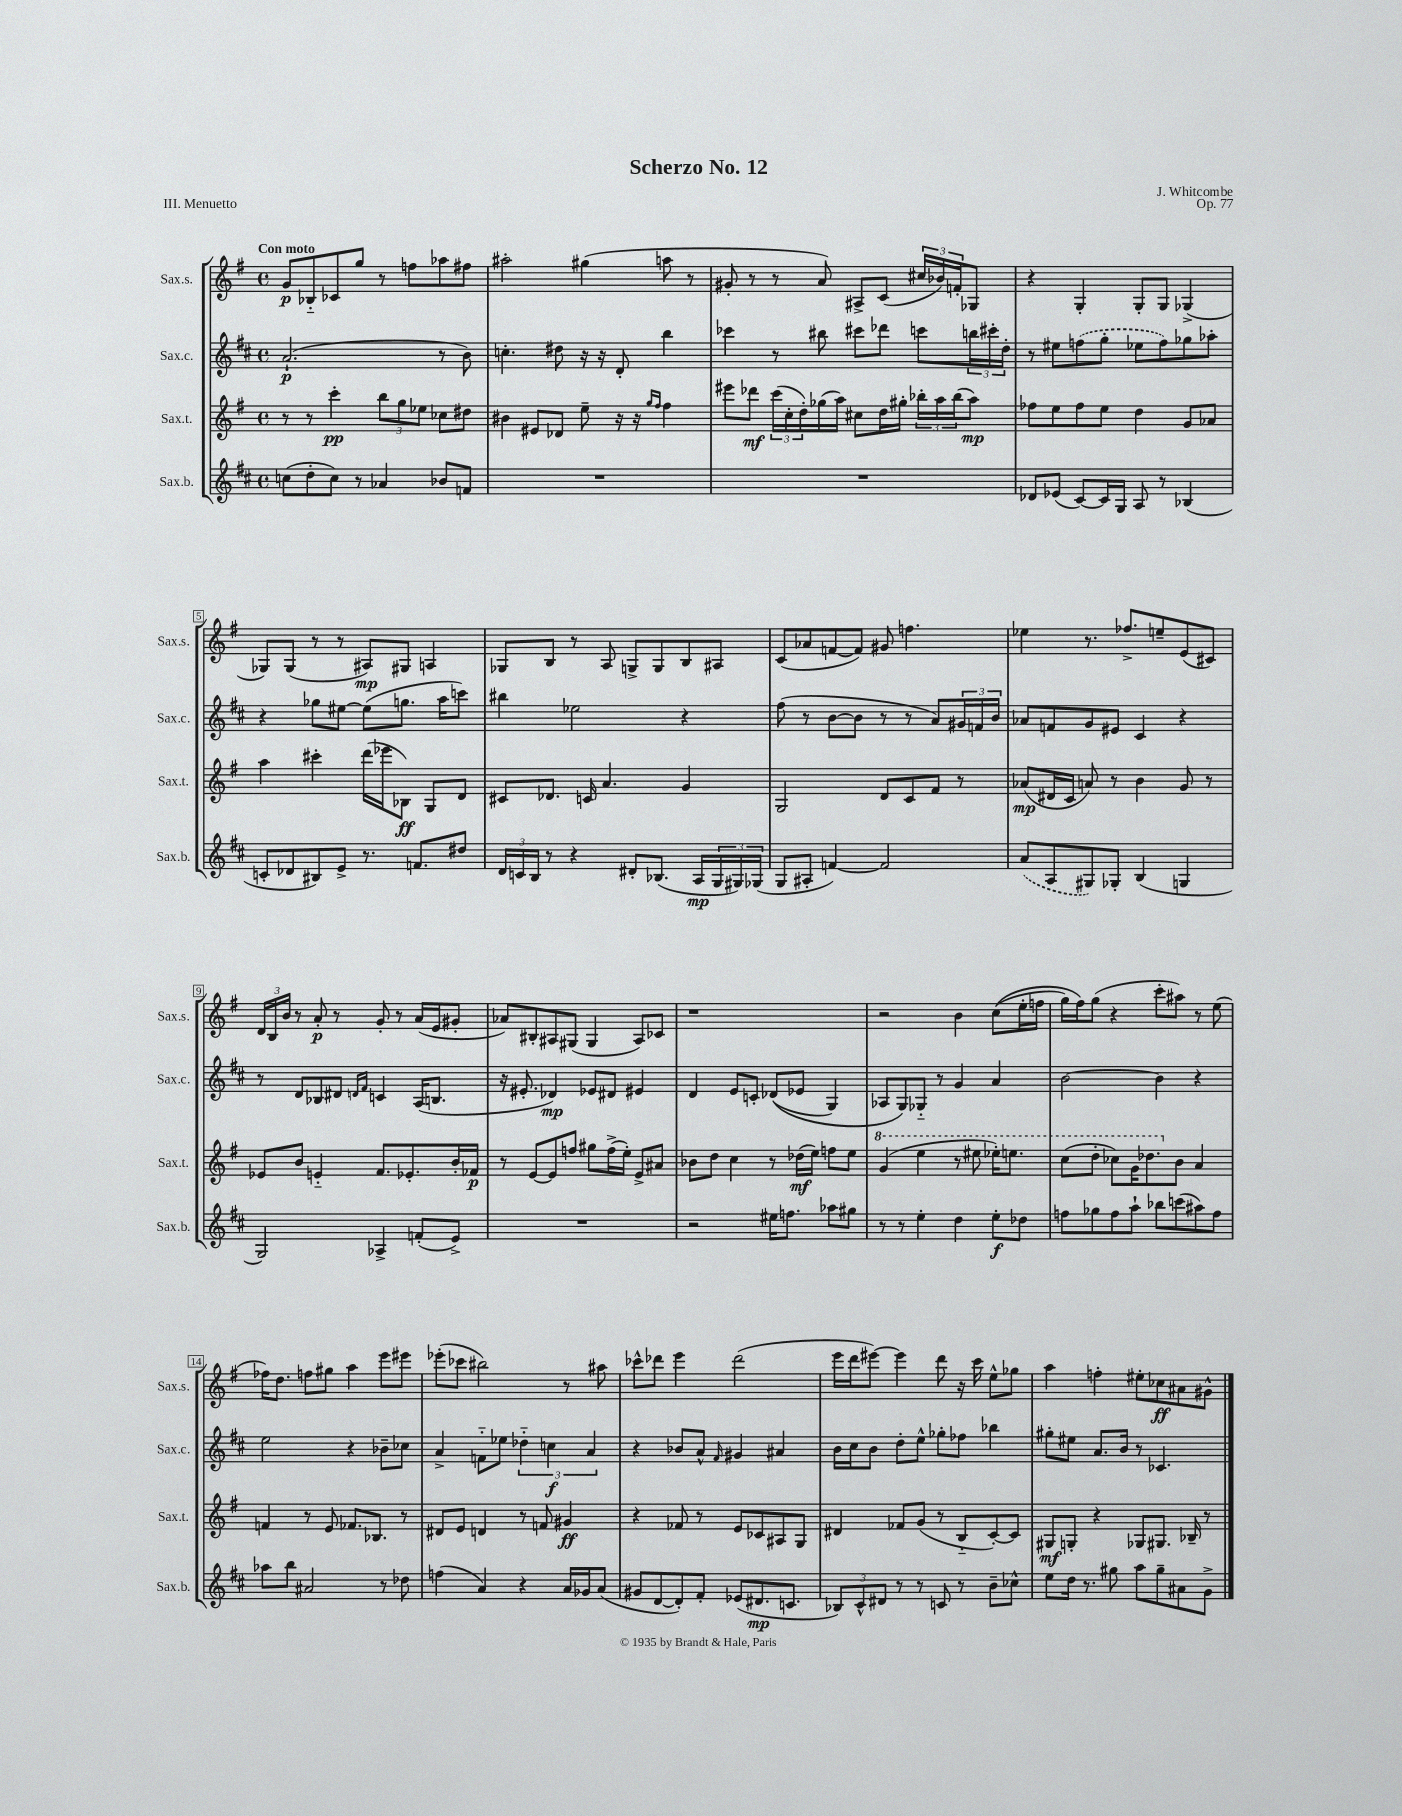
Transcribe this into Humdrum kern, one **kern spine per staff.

**kern	**dynam	**kern	**dynam	**kern	**dynam	**kern	**dynam
*part4	*part4	*part3	*part3	*part2	*part2	*part1	*part1
*staff4	*staff4	*staff3	*staff3	*staff2	*staff2	*staff1	*staff1
*I"Sax.b.	*	*I"Sax.t.	*	*I"Sax.c.	*	*I"Sax.s.	*
*I'Sax.b.	*	*I'Sax.t.	*	*I'Sax.c.	*	*I'Sax.s.	*
*clefG2	*	*clefG2	*	*clefG2	*	*clefG2	*
*k[f#c#]	*	*k[f#]	*	*k[f#c#]	*	*k[f#]	*
*M4/4	*	*M4/4	*	*M4/4	*	*M4/4	*
*met(c)	*	*met(c)	*	*met(c)	*	*met(c)	*
=1	=1	=1	=1	=1	=1	=1	=1
!	!	!	!	!	!	!LO:TX:a:B:t=Con moto	!
(8ccn\L	.	8r	.	(2.a`/	p	8g/L	p
8dd'\	.	8r	.	.	.	8B-X/	.
8cc\J)	.	4ccc'\	pp	.	.	8c-X/	.
8r	.	.	.	.	.	8gg/J	.
4a-X/	.	12bb\L	.	.	.	8r	.
.	.	12gg\	.	.	.	.	.
.	.	.	.	.	.	8ffn\L	.
.	.	12ee-X\J	.	.	.	.	.
8b-X/L	.	8cc-X\L	.	8r	.	8aa-X\	.
8fn/J	.	8dd#X\J	.	8b\)	.	8ff#X\J	.
=2	=2	=2	=2	=2	=2	=2	=2
1r	.	4b#X\	.	4.ccn'\	.	2aa#X'\	.
.	.	8e#X/L	.	.	.	.	.
.	.	8d-X/J	.	8dd#X\	.	.	.
.	.	8ee~\	.	16r	.	(4gg#X\	.
.	.	.	.	16r	.	.	.
.	.	16r	.	8d'/	.	.	.
.	.	16r	.	.	.	.	.
.	.	16qqgg/LL	.	.	.	.	.
.	.	16qqff#/JJ	.	.	.	.	.
.	.	4ff#\	.	4bb\	.	8aan\	.
.	.	.	.	.	.	8r	.
=3	=3	=3	=3	=3	=3	=3	=3
1r	.	8eee#X\L	.	4ccc-X\	.	8g#X'/	.
.	.	8ddd-X\J	mf	.	.	8r	.
.	.	(24ccc\LL	.	8r	.	8r	.
.	.	24cc'\	.	.	.	.	.
.	.	24dd'\)	.	.	.	.	.
.	.	(16gg-X\	.	8bb#X\	.	8a/)	.
.	.	16aa\JJ)	.	.	.	.	.
.	.	8cc#X\L	.	8ccc#X\L	.	8A#X^/L	.
.	.	16dd\L	.	8ddd-X\J	.	(8c/J	.
.	.	16gg#X'\JJ	.	.	.	.	.
.	.	24bb-X'\LL	.	8cccn\L	.	24cc#X/LL	.
.	.	24aa\	.	.	.	24b-X/)	.
.	.	(24bb-\J	.	.	.	24fn'/J	.
.	.	8aa\J)	mp	24bbn\L	.	8G-X/J	.
.	.	.	.	24ccc#X'\	.	.	.
.	.	.	.	24dd'\JJ	.	.	.
=4	=4	=4	=4	=4	=4	=4	=4
8d-X/L	.	8ff-X\L	.	8r	.	4r	.
(8e-X/J	.	8ee\	.	8ee#X\L	.	.	.
[8c#/L)	.	8ff-\	.	(8ffn\	.	4G'/	.
16c#/L]	.	8ee\J	.	8gg'\J	.	.	.
16G/JJ	.	.	.	.	.	.	.
8A/	.	4dd\	.	8ee-X\L	.	8G'/L	.
8r	.	.	.	8ff\)	.	8G/J	.
(4B-X/	.	8g/L	.	8gg-X\	.	(4G-X^/	.
.	.	8a-X/J	.	8aa-X'\J	.	.	.
!!LO:LB:g=z
=5	=5	=5	=5	=5	=5	=5	=5
8cn'/L	.	4aa\	.	4r	.	8G-X/L)	.
8d-X/	.	.	.	.	.	(8G-/J	.
8B#X/)	.	4ccc#X'\	.	8gg-X\L	.	8r	.
8e^/J	.	.	.	[8ee#X\J	.	8r	.
8.r	.	(16ddd\LL	.	(8ee#\L]	.	8A#X/L)	mp
.	.	16eee-X\J	.	.	.	.	.
.	.	8B-X\J)	ff	8.ggn\J	.	8G#X/J	.
8.fn/L	.	.	.	.	.	.	.
.	.	8G/L	.	.	.	4An/	.
.	.	.	.	16aa\KL	.	.	.
8dd#X/J	.	8d/J	.	8cccn\J)	.	.	.
=6	=6	=6	=6	=6	=6	=6	=6
24d/LL	.	8c#X/L	.	4bb#X\	.	8G-X/L	.
24cn/	.	.	.	.	.	.	.
24B/JJ	.	.	.	.	.	.	.
8r	.	8.d-X/J	.	.	.	8B/J	.
4r	.	.	.	2ee-X\	.	8r	.
.	.	16cn/	.	.	.	.	.
.	.	4.a/	.	.	.	8A/	.
8d#X'/L	.	.	.	.	.	8Gn^/L	.
(8.B-X/J	.	.	.	.	.	8G/	.
.	.	4g/	.	4r	.	8B/	.
16A/LL	mp	.	.	.	.	.	.
24G/	.	.	.	.	.	8A#X/J	.
24G#X/)	.	.	.	.	.	.	.
(24G-X/JJ	.	.	.	.	.	.	.
=7	=7	=7	=7	=7	=7	=7	=7
8G/L	.	2G/	.	(8ff#\	.	(8c/L	.
8A#X'/J	.	.	.	8r	.	8a-X/	.
[4fn/)	.	.	.	[8b\L	.	[8fn/	.
.	.	.	.	8b\J]	.	8f/J])	.
2f/]	.	8d/L	.	8r	.	8g#X/	.
.	.	8c/	.	8r	.	4.ffn\	.
.	.	8f#/J	.	8a/L)	.	.	.
.	.	8r	.	24g#X/L	.	.	.
.	.	.	.	24fn/	.	.	.
.	.	.	.	24b/JJ	.	.	.
=8	=8	=8	=8	=8	=8	=8	=8
(8a/L	.	(8a-X/L	mp	8a-X/L	.	4ee-X\	.
8A/	.	16d#X/L	.	8fn/	.	.	.
.	.	16c/JJ	.	.	.	.	.
8G#X/)	.	8an/)	.	8g/	.	8.r	.
8G-X'/J	.	8r	.	8e#X/J	.	.	.
.	.	.	.	.	.	8.ff-X^/L	.
(4B/	.	4b\	.	4c#/	.	.	.
.	.	.	.	.	.	8een~/	.
4Gn/	.	8g/	.	4r	.	(8e/	.
.	.	8r	.	.	.	8c#X/J)	.
!!LO:LB:g=z
=9	=9	=9	=9	=9	=9	=9	=9
2G/)	.	8e-X/L	.	8r	.	24d/LL	.
.	.	.	.	.	.	24B/	.
.	.	.	.	.	.	24b/JJ	.
.	.	8b/J	.	8d/L	.	8r	.
.	.	4en/	.	8B-X/	.	8a'/	p
.	.	.	.	8d#X/J	.	8r	.
.	.	.	.	16qqdn/LL	.	.	.
.	.	.	.	16qqf#/JJ	.	.	.
4A-X^/	.	8.f#/L	.	4cn/	.	8g'/	.
.	.	.	.	.	.	8r	.
.	.	8.e-X'/	.	.	.	.	.
(8fn'/L	.	.	.	(16A/KL	.	(16a/LL	.
.	.	.	.	8.Bn/J	.	16e/J	.
8e^/J)	.	16b'/L	.	.	.	8g#X'/J	.
.	.	16f-X/JJ	p	.	.	.	.
=10	=10	=10	=10	=10	=10	=10	=10
1r	.	8r	.	16r	.	8a-X/L)	.
.	.	.	.	8.e#X'/	.	.	.
.	.	[8e/L	.	.	.	8B#X'/	.
.	.	8e/]	.	4d-X/)	mp	8A#X/	.
.	.	8ffn/J	.	.	.	(8G#X/J	.
.	.	8gg#X\L	.	8e-X/L	.	4G#/	.
.	.	(16ff^\L	.	8d#X/J	.	.	.
.	.	16ee'\JJ)	.	.	.	.	.
.	.	8e^/L	.	4e#X/	.	8A#/L)	.
.	.	8a#X/J	.	.	.	8c-X/J	.
=11	=11	=11	=11	=11	=11	=11	=11
2r	.	8b-X\L	.	4d/	.	1r	.
.	.	8dd\J	.	.	.	.	.
.	.	4cc\	.	8e/L	.	.	.
.	.	.	.	8cn'/J	.	.	.
16ee#X\KL	.	8r	.	((8d-X/L	.	.	.
8.ffn\J	.	.	.	.	.	.	.
.	.	(16dd-X\LL	mf	8e-X/J	.	.	.
.	.	16ee\JJ)	.	.	.	.	.
8aa-X\L	.	8ffn\L	.	4G/)	.	.	.
8gg#X\J	.	8ee\J	.	.	.	.	.
=12	=12	=12	=12	=12	=12	=12	=12
*	*	*8va	*	*	*	*	*
8r	.	(4gg/	.	8A-X/L	.	2r	.
8r	.	.	.	8G/)	.	.	.
4ee'\	.	4eee\	.	8G-X/J	.	.	.
.	.	.	.	8r	.	.	.
4dd\	.	8r	.	4g/	.	4b\	.
.	.	8eee#X\	.	.	.	.	.
8ee'\L	f	16eee-X'\KL)	.	4a/	.	((8cc\L	.
.	.	8.eeen\J	.	.	.	.	.
8dd-X\J	.	.	.	.	.	16ee'\L	.
.	.	.	.	.	.	16ffn\JJ	.
=13	=13	=13	=13	=13	=13	=13	=13
8ffn\L	.	(8ccc\L	.	[2b\	.	16gg\LL)	.
.	.	.	.	.	.	16ff#\J)	.
8gg-X\	.	8ddd'\J	.	.	.	(8gg\J	.
8ff\	.	8ccc-X\L)	.	.	.	4r	.
8aa`\J	.	16gg\K	.	.	.	.	.
.	.	8.ddd-X\	.	.	.	.	.
8bb-X\L	.	.	.	4b\]	.	8ccc'\L	.
*	*	*X8va	*	*	*	*	*
(8cccn\	.	8b\J	.	.	.	8aa#X\J)	.
8aa#X\)	.	4a/	.	4r	.	8r	.
8ff\J	.	.	.	.	.	(8ee\	.
!!LO:LB:g=z
=14	=14	=14	=14	=14	=14	=14	=14
8aa-X\L	.	4fn/	.	2ee\	.	16ff-X\KL)	.
.	.	.	.	.	.	8.dd\J	.
8bb\J	.	.	.	.	.	.	.
2a#X/	.	8r	.	.	.	8ffn\L	.
.	.	8e/	.	.	.	8gg#X\J	.
.	.	8.f-X/L	.	4r	.	4aa\	.
.	.	8.B-X/J	.	.	.	.	.
8r	.	.	.	8b-X~\L	.	8eee\L	.
8dd-X\	.	8r	.	8cc-X\J	.	8eee#X\J	.
=15	=15	=15	=15	=15	=15	=15	=15
(4ffn\	.	8d#X/L	.	4a^/	.	(8eee-X'\L	.
.	.	8e/J	.	.	.	8ccc-X\J	.
4a/)	.	4dn/	.	8fn\L	.	2bb#X\)	.
.	.	.	.	8ee-X\J	.	.	.
4r	.	8r	.	6dd-X\	.	.	.
.	.	8fn/	.	.	.	.	.
.	.	.	.	6ccn\	f	.	.
16a/LL	.	4g#X/	ff	.	.	8r	.
16g-X/J	.	.	.	.	.	.	.
.	.	.	.	6a/	.	.	.
(8a/J	.	.	.	.	.	8aa#X\	.
=16	=16	=16	=16	=16	=16	=16	=16
8g#X/L	.	4r	.	4r	.	8ccc-X^^\L	.
[8d/	.	.	.	.	.	8ddd-X\J	.
8d'/])	.	8f-X/	.	8b-X/L	.	4eee\	.
8f#'/J	.	8r	.	8a^^/J	.	.	.
.	.	.	.	16qqf#/	.	.	.
(8e-X/L	.	8e/L	.	4g#X/	.	(2ddd-\	.
8.d#X/	mp	8c-X/	.	.	.	.	.
.	.	8A#X/	.	4a#X/	.	.	.
8.cn/J	.	.	.	.	.	.	.
.	.	8G/J	.	.	.	.	.
=17	=17	=17	=17	=17	=17	=17	=17
12B-X/L)	.	4d#X/	.	16b\LL	.	16eee\LL	.
.	.	.	.	16cc#\J	.	16ddd\J	.
12c#^^/	.	.	.	.	.	.	.
.	.	.	.	8b\J	.	[8eee#X\J)	.
12d#X/J	.	.	.	.	.	.	.
8r	.	8f-X/L	.	8dd'\L	.	4eee#\]	.
8r	.	(8g/J	.	8ee^^\J	.	.	.
8cn/	.	8r	.	8gg-X'\L	.	8ddd\	.
8r	.	8B/L	.	8ff-X\J	.	16r	.
.	.	.	.	.	.	16ccc\	.
8b~\L	.	[8c'/)	.	4bb-X\	.	8ee^^\L	.
8cc-X^^\J	.	8c/J]	.	.	.	8gg-X\J	.
=18	=18	=18	=18	=18	=18	=18	=18
8ee\L	.	8G#X/L	mf	8gg#X'\L	.	4aa\	.
16dd\Jk	.	8Gn'/J	.	8ee#X\J	.	.	.
8.r	.	.	.	.	.	.	.
.	.	4r	.	8.a/L	.	4ffn'\	.
8gg#X\	.	.	.	.	.	.	.
.	.	.	.	16b/Jk	.	.	.
8aa\L	.	8G-X/L	.	8r	.	8ee#X'\L	.
8gg#~\	.	8.G#X/J	.	4.c-X/	.	8cc-X\	ff
8a#X\	.	.	.	.	.	8a#X\	.
.	.	16B-X~/	.	.	.	.	.
8g^\J	.	8r	.	.	.	8g#X^^\J	.
==	==	==	==	==	==	==	==
*-	*-	*-	*-	*-	*-	*-	*-
